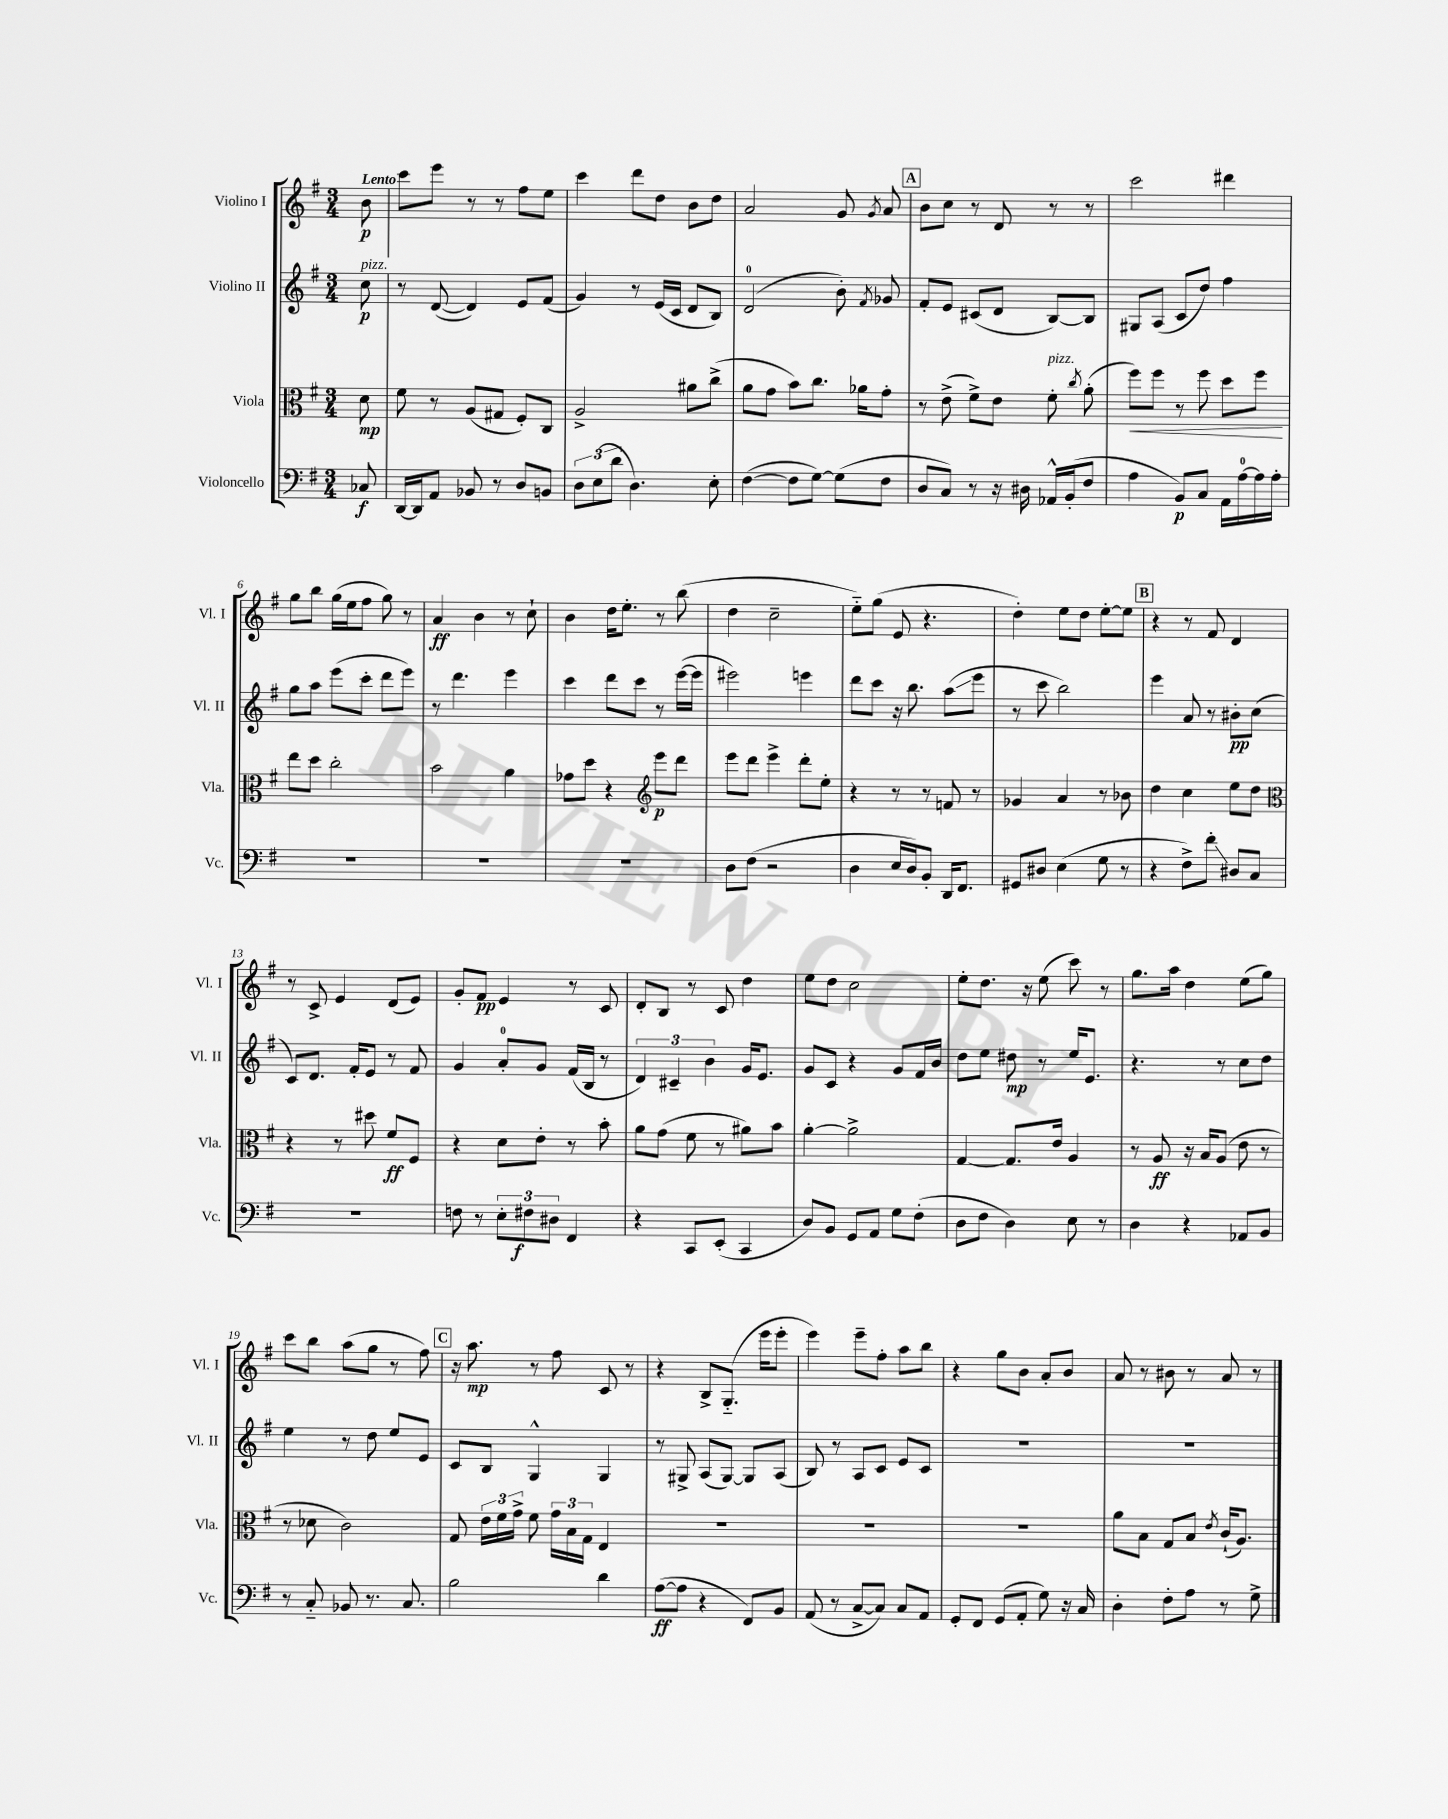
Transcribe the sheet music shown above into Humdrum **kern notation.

**kern	**kern	**kern	**kern
*staff4	*staff3	*staff2	*staff1
*clefF4	*clefC3	*clefG2	*clefG2
*k[f#]	*k[f#]	*k[f#]	*k[f#]
*M3/4	*M3/4	*M3/4	*M3/4
8C-/	8d\	8cc\	8b\
=	=	=	=
[16DD/LL	8f#\	8r	8ccc\L
16DD/]J	.	.	.
8AA/J	8r	([8d/	8eee\J
8BB-/	(8A/L	4d/])	8r
8r	8G#/J	.	8r
8D/L	8F#'/L)	8e/L	8ff#\L
8BB/J	8C/J	(8f#/J	8ee\J
=	=	=	=
12D\L	2A^/	4g/)	4ccc\
(12E\	.	.	.
12d\J	.	.	.
4.D\)	.	8r	8ddd\L
.	.	(16e/LL	8dd\J
.	.	16c/JJ	.
.	8a#\L	8d/L	8b\L
8E'\	(8cc^\J	8B/J)	8dd\J
=	=	=	=
([4F#\	8a\L	(2d/	2a/
.	8g\J	.	.
8F#\]L	8b\L)	.	.
[8G\J)	8.cc\J	.	.
(8G\]L	.	8b'\)	8g/
.	16a-\LK	.	.
.	.	8qf#/	8qg/
8F#\J	8g'\J	8g-/	8a/
=	=	=	=
8D/L	8r	8f#'/L	8b\L
8C/J)	(8e^\	8e/J	8cc\J
8r	8f#^\L)	(8c#/L	8r
16r	8e\J	8d/J	8d/
16D#\	.	.	.
16AA-^^/LL	8f#'\	[8B/L)	8r
(16BB'/J	.	.	.
.	8qcc/	.	.
8F#/J	(8a'\	8B/]J	8r
=	=	=	=
4A\	8ff#\L)	8G#/L	2ccc\
.	8ff#\J	(8A/J	.
8BB/L)	8r	8c/L	.
8C/J	8ff#\	8dd/J)	.
16AA\LL	8dd\L	4ff#\	4ddd#\
[16A\	.	.	.
16A\]	8ff#\J	.	.
16A'\JJ	.	.	.
=	=	=	=
2.r	8ee\L	8gg\L	8gg\L
.	8dd\J	8aa\J	8bb\J
.	2cc'\	(8eee\L	(16gg\LL
.	.	.	16ee\J
.	.	8ccc'\J	8ff#\J
.	.	8ddd\L	8gg\)
.	.	8eee\J)	8r
=	=	=	=
2.r	2b\	8r	4a/
.	.	4.ddd\	.
.	.	.	4b\
.	4a\	4eee\	8r
.	.	.	8cc`\
=	=	=	=
2.r	8g-\L	4ccc\	4b\
.	8dd\J	.	.
.	4r	8ddd\L	16dd\LK
.	.	.	8.ee'\J
.	.	8ccc\J	.
*	*clefG2	*	*
.	8eee\L	8r	8r
.	8ddd\J	([16eee\LL	(8bb\
.	.	16eee\]JJ	.
=	=	=	=
8D\L	8eee\L	2eee#\)	4dd\
(8F#\J	8ddd\J	.	.
2r	4eee^\	.	2cc~\
.	8ddd'\L	4eee\	.
.	8ee'\J	.	.
=	=	=	=
4D\	4r	8ddd\L	8ee'~\L)
.	.	8ccc\J	(8gg\J
16E/LL	8r	16r	8e/
16D/J)	.	8.bb\	.
8BB'/J	8r	.	4.r
16DD/LK	8f/	(8aa\L	.
8.FF#/J	.	.	.
.	8r	8eee\J	.
=	=	=	=
8GG#/L	4g-/	8r	4dd'\)
8D#/J	.	8ccc\	.
(4E\	4a/	2bb\)	8ee\L
.	.	.	8dd\J
8G\	8r	.	[8ee'\L
8r	8b-\	.	8ee\]J
=	=	=	=
4r	4dd\	4eee\	4r
8F#^\L)	4cc\	8a/	8r
8f#'\J	.	8r	8f#/
8D#/L	8ee\L	8b#'\L	4d/
8C/J	8dd\J	(8cc\J	.
=	=	=	=
*	*clefC3	*	*
2.r	4r	8c/L)	8r
.	.	8.d/J	8c^/
.	8r	.	4e/
.	.	16f#'/LK	.
.	8dd#\	8e/J	.
.	8f#/L	8r	(8d/L
.	8F#/J	8f#/	8e/J)
=	=	=	=
8F\	4r	4g/	8g'/L
8r	.	.	8f#/J
12E'\L	8d\L	8a'/L	4e/
12F#\	.	.	.
.	8e'\J	8g/J	.
12D#\J	.	.	.
4FF#/	8r	(16f#/LL	8r
.	.	16B/JJ	.
.	8b'\	8r	8c/
=	=	=	=
4r	8a\L	6d/)	8d'/L
.	(8g\J	.	8B/J
.	.	6c#~/	.
8CC/L	8f#\	.	8r
.	.	6b\	.
(8EE'/J	8r	.	8c/
4CC/	8a#\L)	16g/LK	4dd\
.	.	8.e/J	.
.	8b\J	.	.
=	=	=	=
8D/L)	[4a'\	8g/L	8ee\L
8BB/J	.	8c/J	8dd\J
8GG/L	2a^\]	4r	2cc\
8AA/J	.	.	.
8G\L	.	8g/L	.
(8F#'\J	.	16f#/L	.
.	.	16b/JJ	.
=	=	=	=
8D\L	[4G/	8dd\L	8ee'\L
8F#\J	.	8ee\J	8.dd\J
4D\)	8.G/]L	8dd#\	.
.	.	.	16r
.	.	8r	(8ee\
.	16e/Jk	.	.
8E\	4A/	16ee/LK	8ccc\)
.	.	8.e/J	.
8r	.	.	8r
=	=	=	=
4D\	8r	4.r	8.gg\L
.	8A/	.	.
.	.	.	16aa\Jk
4r	16r	.	4dd\
.	16B/LK	.	.
.	(8A/J	8r	.
8AA-/L	8e\	8cc\L	(8ee\L
8BB/J	8r	8dd\J	8gg\J)
=	=	=	=
8r	8r	4ee\	8ccc\L
8C'~/	8d-\	.	8bb\J
8BB-/	2c\)	8r	(8aa\L
8.r	.	8dd\	8gg\J
.	.	8ee/L	8r
8.C/	.	.	.
.	.	8e/J	8ff#\)
=	=	=	=
2B\	8G/	8c/L	16r
.	.	.	8.aa\
.	24e\LL	8B/J	.
.	24f#\	.	.
.	24g^\JJ	.	.
.	8f#\	4G^^/	8r
.	24g\LL	.	8ff#\
.	24B\	.	.
.	24G\JJ	.	.
4d\	4E/	4G/	8c/
.	.	.	8r
=	=	=	=
([8A\L	2.r	8r	4r
8A\]J	.	8G#^/	.
4r	.	(8A/L	8B^/L
.	.	[8G#/J)	(8.G'~/J
8FF#/L)	.	8G#/]L	.
.	.	.	16eee\LK
8BB/J	.	(8A/J	8eee'\J
=	=	=	=
(8AA/	2.r	8B/)	4eee\)
8r	.	8r	.
[8C^/L	.	8A/L	8eee~\L
8C/]J)	.	8c/J	8ff#'\J
8C/L	.	8e/L	8aa\L
8AA/J	.	8c/J	8bb\J
=	=	=	=
8GG'/L	2.r	2.r	4r
8FF#/J	.	.	.
(8GG/L	.	.	8gg\L
8AA'/J	.	.	8b\J
8G\)	.	.	8a'/L
16r	.	.	8b/J
16C/	.	.	.
=	=	=	=
4D'\	8a\L	2.r	8a/
.	8B\J	.	8r
8F#'\L	8G/L	.	8b#\
8A\J	8B/J	.	8r
.	8qe/	.	.
8r	(16c`/LK	.	8a/
.	8.A/J)	.	.
8G^\	.	.	8r
==	==	==	==
*-	*-	*-	*-
